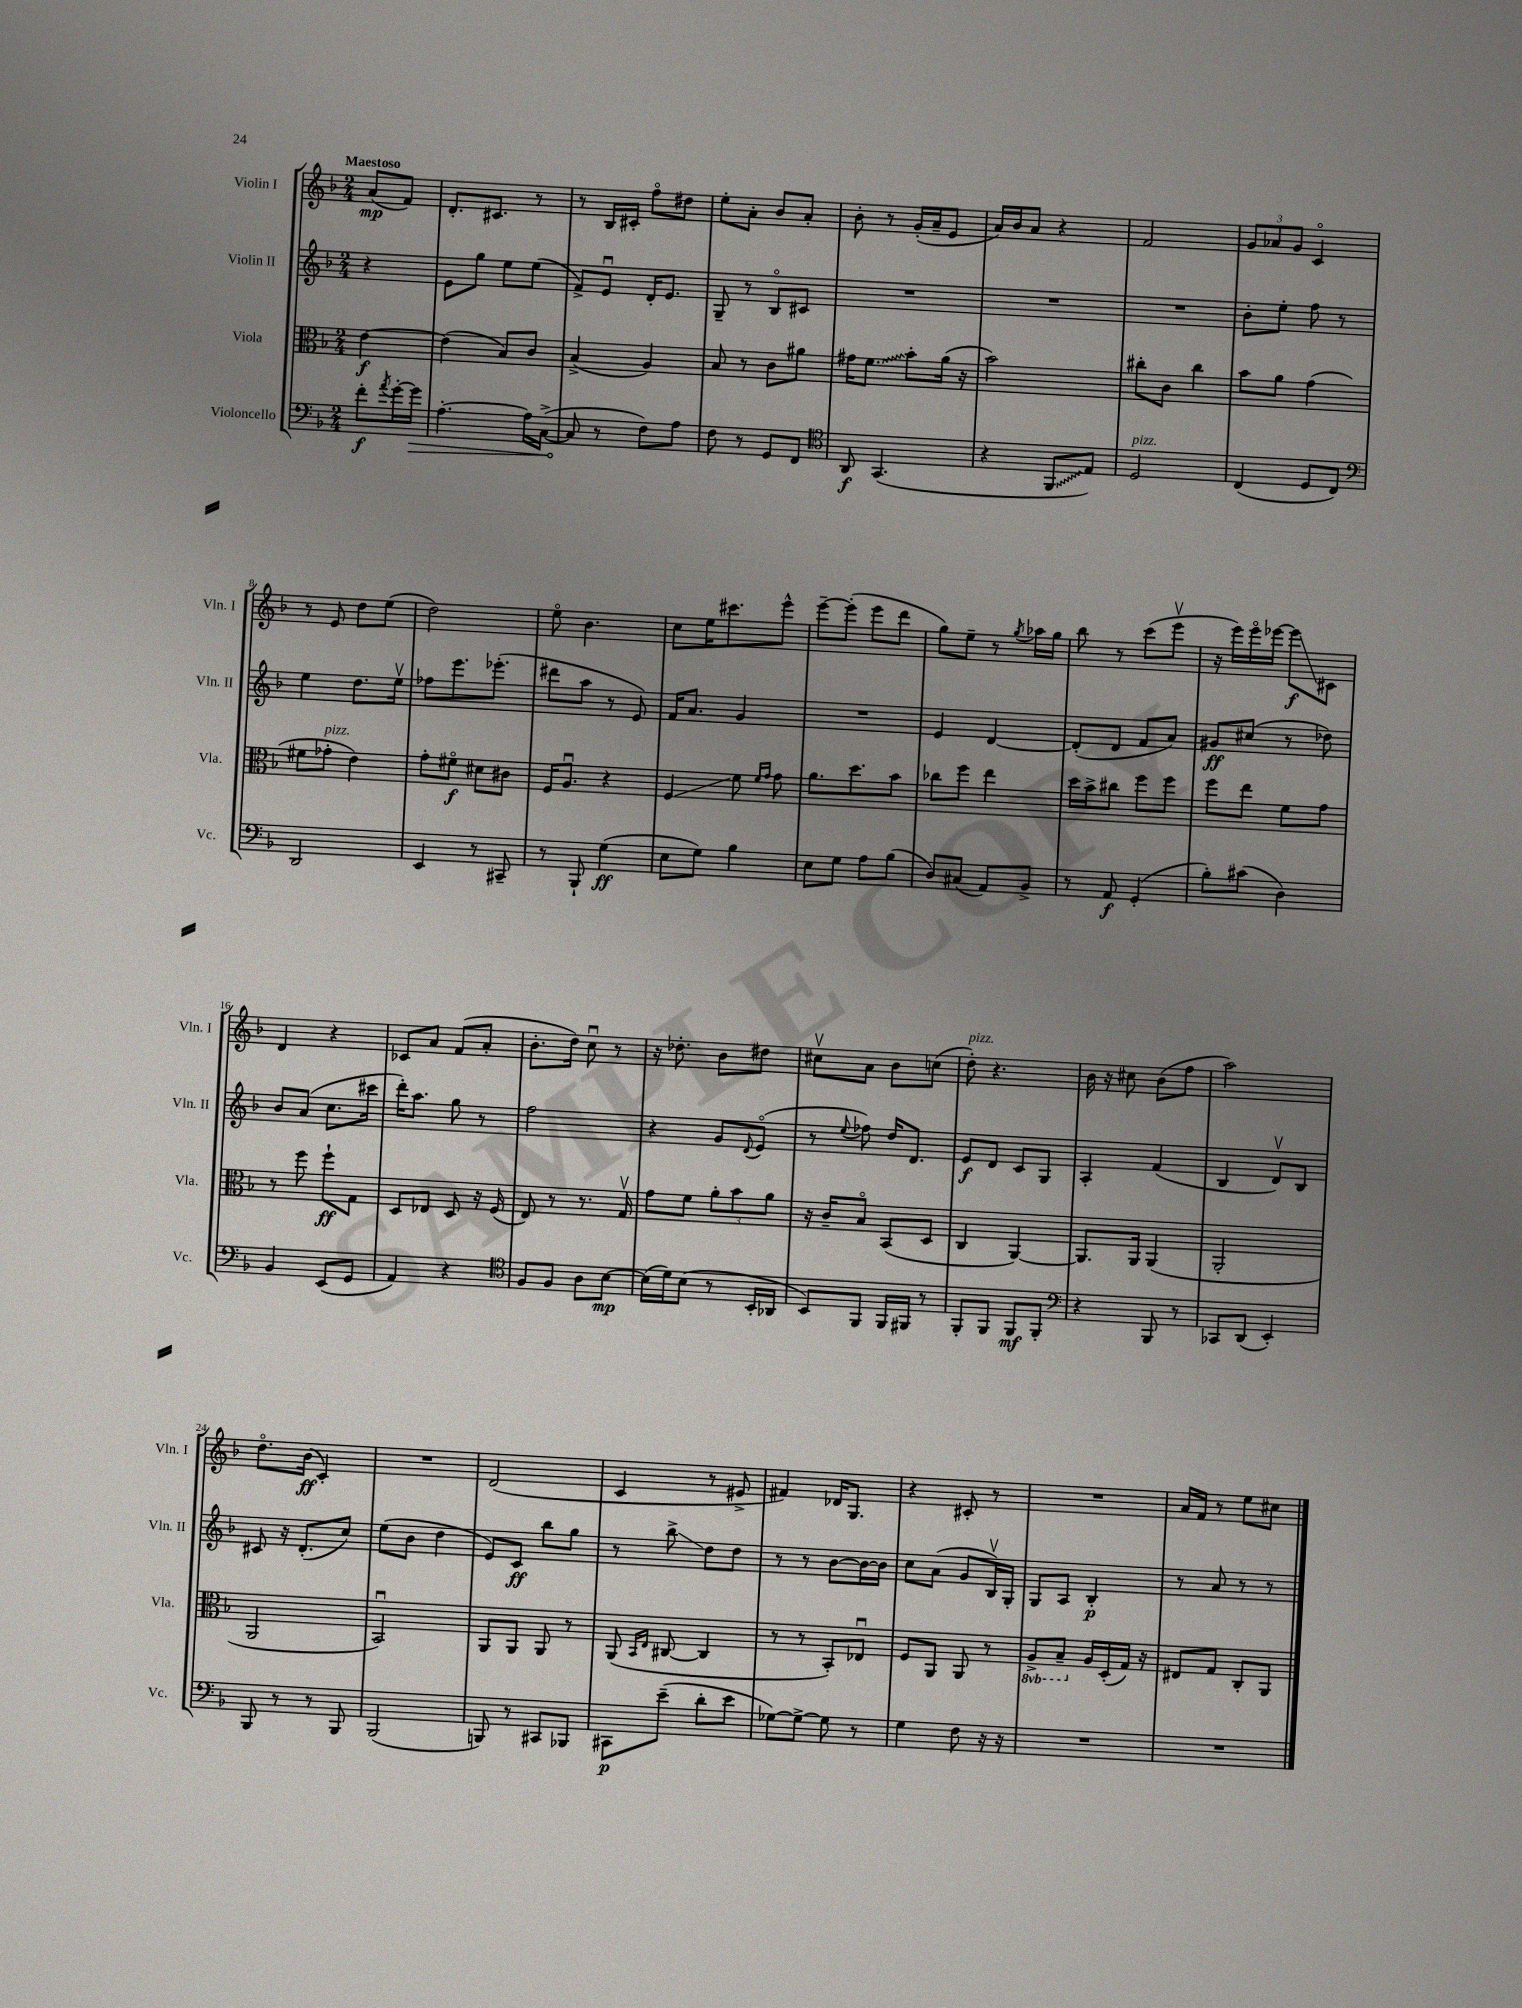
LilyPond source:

<<
\new StaffGroup <<
\new Staff = "s0" \with { instrumentName = "Violin I" shortInstrumentName = "Vln. I" } {
    \clef treble \key f \major \numericTimeSignature \time 2/4 \partial 4 \tempo "Maestoso"
    a'8\mp( f'8) |
    d'8.-. cis'8. r8 |
    r8 bes16 cis'16-. f''8\flageolet dis''8 |
    e''8-. a'8-. bes'8 a'8-. |
    bes'8-. r8 g'16-.( a'16-- e'8 |
    a'16) bes'16 a'8 r4 |
    f'2 |
    \tuplet 3/2 { g'8 aes'8 g'8 } c'4\flageolet |
    r8 e'8 d''8 e''8( |
    d''2) |
    e''8\flageolet bes'4. |
    c''8 e''16 cis'''8. e'''8-^ |
    e'''8~-- e'''8-.( e'''8 d'''8 |
    g''8) e''8-- r8 \acciaccatura { g''8 } aes''16 g''16 |
    bes''8 r8 c'''8( e'''8\upbow |
    r16 e'''16) e'''16\flageolet ees'''16~ ees'''8\glissando\f cis'8 |
    d'4 r4 |
    ces'8 a'8 f'8( a'8-. |
    bes'8.-. d''16) c''8\downbow r8 |
    r16 des''8.-. bes'8 dis''8 |
    cis''8\upbow a'8 bes'8 c''8( |
    d''8-.^\markup { \italic "pizz." }) r4. |
    bes'16 r16 cis''8 bes'8( f''8 |
    a''2) |
    d''8.\flageolet bes'16\ff( c'4-.) |
    R2 |
    d'2( |
    c'4 r8 eis'8-> |
    fis'4) des'16 g8. |
    r4 cis'8-. r8 |
    R2 |
    a'16 f'16 r8 e''8 cis''8 \bar "|." |
}
\new Staff = "s1" \with { instrumentName = "Violin II" shortInstrumentName = "Vln. II" } {
    \clef treble \key f \major \numericTimeSignature \time 2/4 \partial 4
    r4 |
    e'8 g''8 e''8 e''8( |
    f'8->) e'8\downbow d'16-. e'8. |
    g8-- r8 bes8\flageolet cis'8 |
    R2 |
    R2 |
    R2 |
    bes'8-. e''8-. f''8 r8 |
    e''4 d''8. e''16\upbow |
    fes''8 e'''8. ees'''8.-.( |
    dis'''8 a''8 r8 e'8) |
    f'16 a'8. g'4 |
    R2 |
    e'4 d'4~ |
    d'8-.( d'8 f'8 a'8) |
    gis'8\ff cis''8( r8 des''8) |
    bes'8 a'8( c''8. cis'''16 |
    d'''16-.) a''8. g''8 r8 |
    f''2 |
    r4 g'8 \appoggiatura { d'8 } e'8\flageolet( |
    r8 \appoggiatura { e''8 } fes''8) d''16 d'8. |
    e'8\f d'8 c'8 g8 |
    a4-. f'4( |
    bes4 d'8\upbow) bes8 |
    cis'8 r16 d'8.-.( c''8) |
    e''8( bes'8 d''4 |
    e'8) c'8\ff bes''8 g''8 |
    r8 bes''8->\glissando d''8 d''8 |
    r8 r8 bes'8~ bes'16~ bes'16 |
    c''8 a'8( g'8 bes16\upbow) g16-. |
    g8 a8 bes4-.\p |
    r8 a'8 r8 r8 \bar "|." |
}
\new Staff = "s2" \with { instrumentName = "Viola" shortInstrumentName = "Vla." } {
    \clef alto \key f \major \numericTimeSignature \time 2/4 \set Staff.ottavationMarkups = #ottavation-simple-ordinals \partial 4
    e'4~\f |
    e'4( bes8) c'8 |
    bes4->( a4) |
    bes8 r8 c'8 ais'8 |
    gis'16 \once \override Glissando.style = #'zigzag f'8.\glissando bes'8-. a'16( r16 |
    bes'2) |
    cis''8-. c'8 cis''4 |
    bes'8 a'8 g'4( |
    fis'8 ges'8-.^\markup { \italic "pizz." } e'4) |
    g'8-. fis'8\flageolet\f dis'8 cis'8 |
    f16 a8.\downbow r4 |
    f4\glissando f'8 \grace { f'16 g'16 } g'8 |
    a'8. d''8. bes'8 |
    ces''8 f''8 e''4 |
    d''16 bes'16-> cis''8 f''8 f''8 |
    f''8 e''8 f'8 g'8 |
    r8 f''8 f''8-!\ff g8 |
    d8 ees8 d8 r16 f16( |
    e8) r8 r8. g16\upbow |
    g'8 f'8 \tuplet 3/2 { a'8-. bes'8 a'8 } |
    r16 c'16-- bes8\flageolet bes,8( d8 |
    c4 a,4~) |
    a,8. a,16 a,4( |
    a,2-. |
    a,2 |
    bes,2\downbow) |
    a,8 a,8 a,8 r8 |
    a,8( \grace { bes,16 e16 } cis8~ cis4 |
    r8 r8 bes,8-.) ees8\downbow |
    f8 a,8 a,8 r8 |
    \ottava #-1 a,8-> bes,8-- \ottava #0 a16 d16-.( g16) r16 |
    eis8 g8 c8-. a,8 \bar "|." |
}
\new Staff = "s3" \with { instrumentName = "Violoncello" shortInstrumentName = "Vc." } {
    \clef bass \key f \major \numericTimeSignature \time 2/4 \partial 4
    f'8-.\f \acciaccatura { a'8 } g'16~-. \once \override Hairpin.circled-tip = ##t g'16\> |
    a4.~-. a16 c16~->( |
    c8\! r8 f8) a8 |
    f8 r8 g,8 f,8 |
    \clef tenor a,8\f g,4.( |
    r4 \once \override Glissando.style = #'zigzag f,8\glissando e8) |
    d2^\markup { \italic "pizz." } |
    c4( d8 c8) |
    \clef bass d,2 |
    e,4 r8 cis,8-- |
    r8 bes,,8-! g4\ff( |
    e8 g8) bes4 |
    e8 g8 a8 bes8( |
    d8) cis8( a,8) bes,8-> |
    r8 a,8\f g,4-.( |
    bes8-.) cis'8( d4) |
    bes,4 e,8( g,8 |
    a,4) r4 |
    \clef tenor f8 f8 a8 bes8~\mp |
    bes16( d'16) bes8( r8 bes,16-. aes,16 |
    bes,8) f,8 f,16 fis,16 r8 |
    f,8-. f,8 f,8\mf f,8-. |
    \clef bass r4 bes,,8 r8 |
    ces,8 d,8( e,4-.) |
    bes,,8 r8 r8 bes,,8 |
    bes,,2( |
    b,,8) r8 cis,8 bes,,8 |
    cis,8\p e'8--( d'8-. e'8 |
    ges8~) ges8~-> ges8 r8 |
    g4 f8 r16 r16 |
    R2 |
    R2 \bar "|." |
}
>>
>>
